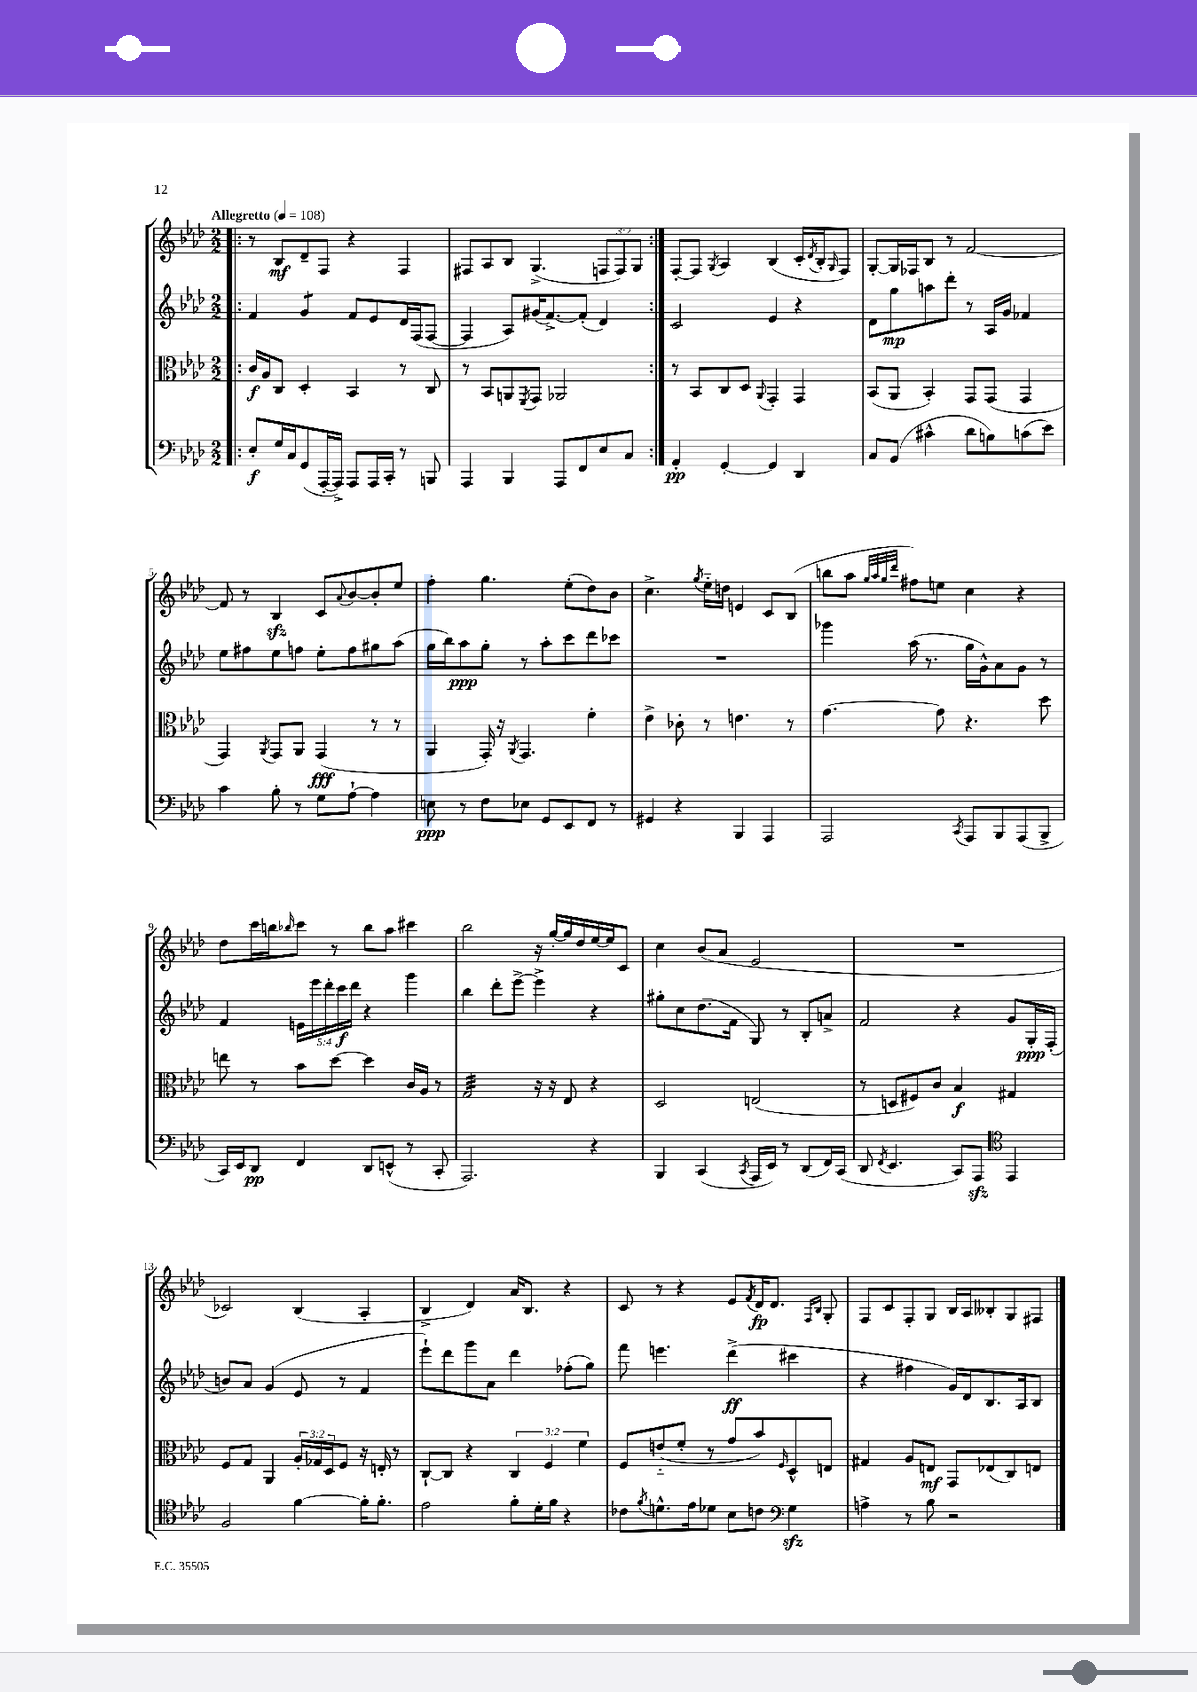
<<
\new StaffGroup <<
\new Staff = "s0" {
    \clef treble \key aes \major \numericTimeSignature \time 2/2 \override Staff.TupletNumber.text = #tuplet-number::calc-fraction-text \tempo "Allegretto" 4 = 108
    \repeat volta 2 { \bar ".|:" r8 bes8\mf des'8-- f8 r4 f4 |
    fis8 aes8 bes8 g4.->( \tuplet 3/2 { f8 f8) g8 } | }
    f8~-. f8 \acciaccatura { g8 } aes4 bes4( c'16-. \acciaccatura { des'8 } bes16-. \grace { g16 } f8) |
    g8~-. g16 fes16 bes8 r8 f'2~ |
    f'8 r8 bes4\sfz c'8 \appoggiatura { aes'8 } bes'8~ bes'8-. ees''8 |
    f''4-. g''4. ees''8-.( des''8) bes'8 |
    c''4.-> \acciaccatura { g''8 } ees''16-_ d''16 e'4 c'8 bes8( |
    b''8 aes''8 \grace { g''32 aes''32 g''32 des'''32 } fis''8) e''8 c''4 r4 |
    des''8 c'''16 b''16 \grace { bes''16 } c'''8 r8 bes''8 aes''8 cis'''4 |
    bes''2 r16 g''16~-. g''16 des''16 ees''16~ ees''16 c'8 |
    c''4 bes'8( aes'8 ees'2 |
    R1 |
    ces'2) bes4( aes4-. |
    bes4-> des'4) aes'16 bes8. r4 |
    c'8 r8 r4 ees'8 \acciaccatura { f'8 } des'16\fp des'8. \grace { f16 bes16 } g8-. |
    f8 c'8 f8-. g8 bes16 aes16 beses8-. g8 fis8 \bar "|." |
}
\new Staff = "s1" {
    \clef treble \key aes \major \numericTimeSignature \time 2/2 \override Staff.TupletNumber.text = #tuplet-number::calc-fraction-text
    \repeat volta 2 { \bar ".|:" f'4 g'4:8 f'8 ees'8 des'16 f16( f8~ |
    f4 aes8) gis'16( f'8.~->) f'8-.( des'4) | }
    c'2 ees'4 r4 |
    des'8 g''8\mp a''8 des'''8-. r8 aes16 g'16 fes'4 |
    ees''8 fis''8 ees''8 f''8 ees''8-. f''8 gis''8 aes''8( |
    g''16 bes''16) aes''8\ppp g''8-. r8 aes''8-. c'''8 des'''8 ces'''8 |
    R1 |
    ges'''4 aes''16( r8. g''16 g'16-^) aes'8 g'8 r8 |
    f'4 \tuplet 5/4 { e'16 ees'''16 des'''16-. c'''16\f des'''16 } r4 g'''4 |
    bes''4 des'''8-. ees'''8~-> ees'''4-> r4 |
    gis''8-. c''8 des''8.( f'16 g8) r8 bes8-. a'8-> |
    f'2 r4 g'8 g16-.\ppp f16-.( |
    b'8) aes'8 g'4( ees'8 r8 f'4 |
    ees'''8-!) des'''8 g'''8 aes'8 des'''4 fes''8-.( g''8) |
    f'''8 e'''4. des'''4->\ff( cis'''4 |
    r4 fis''4 g'16) des'16 bes8. aes16 bes8 \bar "|." |
}
\new Staff = "s2" {
    \clef alto \key aes \major \numericTimeSignature \time 2/2 \override Staff.TupletNumber.text = #tuplet-number::calc-fraction-text
    \repeat volta 2 { \bar ".|:" c'16\f aes16 c8 des4-. bes,4 r8 c8 |
    r8 bes,8 a,8 \acciaccatura { f,8 } g,8 aes,2 | }
    r8 bes,8 c8 des8 \appoggiatura { aes,8 } g,4-. g,4 |
    bes,8( aes,8 bes,4-.) g,8 g,8( g,4 |
    g,4) \acciaccatura { aes,8 } g,8 aes,8 g,4\fff( r8 r8 |
    aes,4 g,16-.) r16 \acciaccatura { aes,8 } g,4. f'4-. |
    ees'4-> ces'8-. r8 e'4. r8 |
    g'4.~ g'8 r4. des''8 |
    e''8 r8 bes'8 des''8~ des''4 c'16 aes16 r8 |
    g2:32 r16 r16 ees8 r4 |
    des2 e2( |
    r8 d8 fis8) c'8 bes4\f gis4 |
    f8 g8 aes,4 \tuplet 3/2 { aes16-. ges16 des16 } f8 r16 e16-. r8 |
    c8~-! c8 r4 \tuplet 3/2 { c4 f4 f'4 } |
    f8 e'8-_( f'8-. r8 g'8 bes'8) \grace { f16 } des8-^ e8 |
    gis4 aes8 e8\mf g,8 ees8( c8) e8 \bar "|." |
}
\new Staff = "s3" {
    \clef bass \key aes \major \numericTimeSignature \time 2/2
    \repeat volta 2 { \bar ".|:" ees8-.\f g16 c16 g,8( aes,,16~-. aes,,16->) aes,,8 aes,,16 c,16-. r8 b,,8 |
    aes,,4 bes,,4 aes,,8 f,8 ees8 c8 | }
    aes,4-.\pp g,4~-. g,4 des,4 |
    c8 bes,8( cis'4-^ des'8 b8) c'8( ees'8) |
    c'4 bes8-. r8 g8 aes8~-! aes4 |
    e8\ppp r8 f8 ees8 g,8 ees,8 f,8 r8 |
    gis,4 r4 bes,,4 aes,,4 |
    aes,,2 \acciaccatura { c,8 } aes,,8 bes,,8 aes,,8( bes,,8-> |
    c,16) ees,16 des,8\pp f,4 des,8 e,8-^( r8 c,8-. |
    aes,,2.) r4 |
    bes,,4 c,4( \acciaccatura { c,8 } aes,,16 ees,16) r8 des,8( f,16) c,16( |
    des,8 \acciaccatura { f,8 } ees,4. c,8) aes,,8\sfz \clef tenor ees,4 |
    f2 f'4~ f'16-. f'8.-. |
    ees'2 f'8-. des'16-. f'16 r4 |
    ces'8 \acciaccatura { f'8 } d'8.-^ ees'16 des'8 bes8 c'8 \clef bass g4\sfz |
    a4-> r8 bes8 r2 \bar "|." |
}
>>
>>
